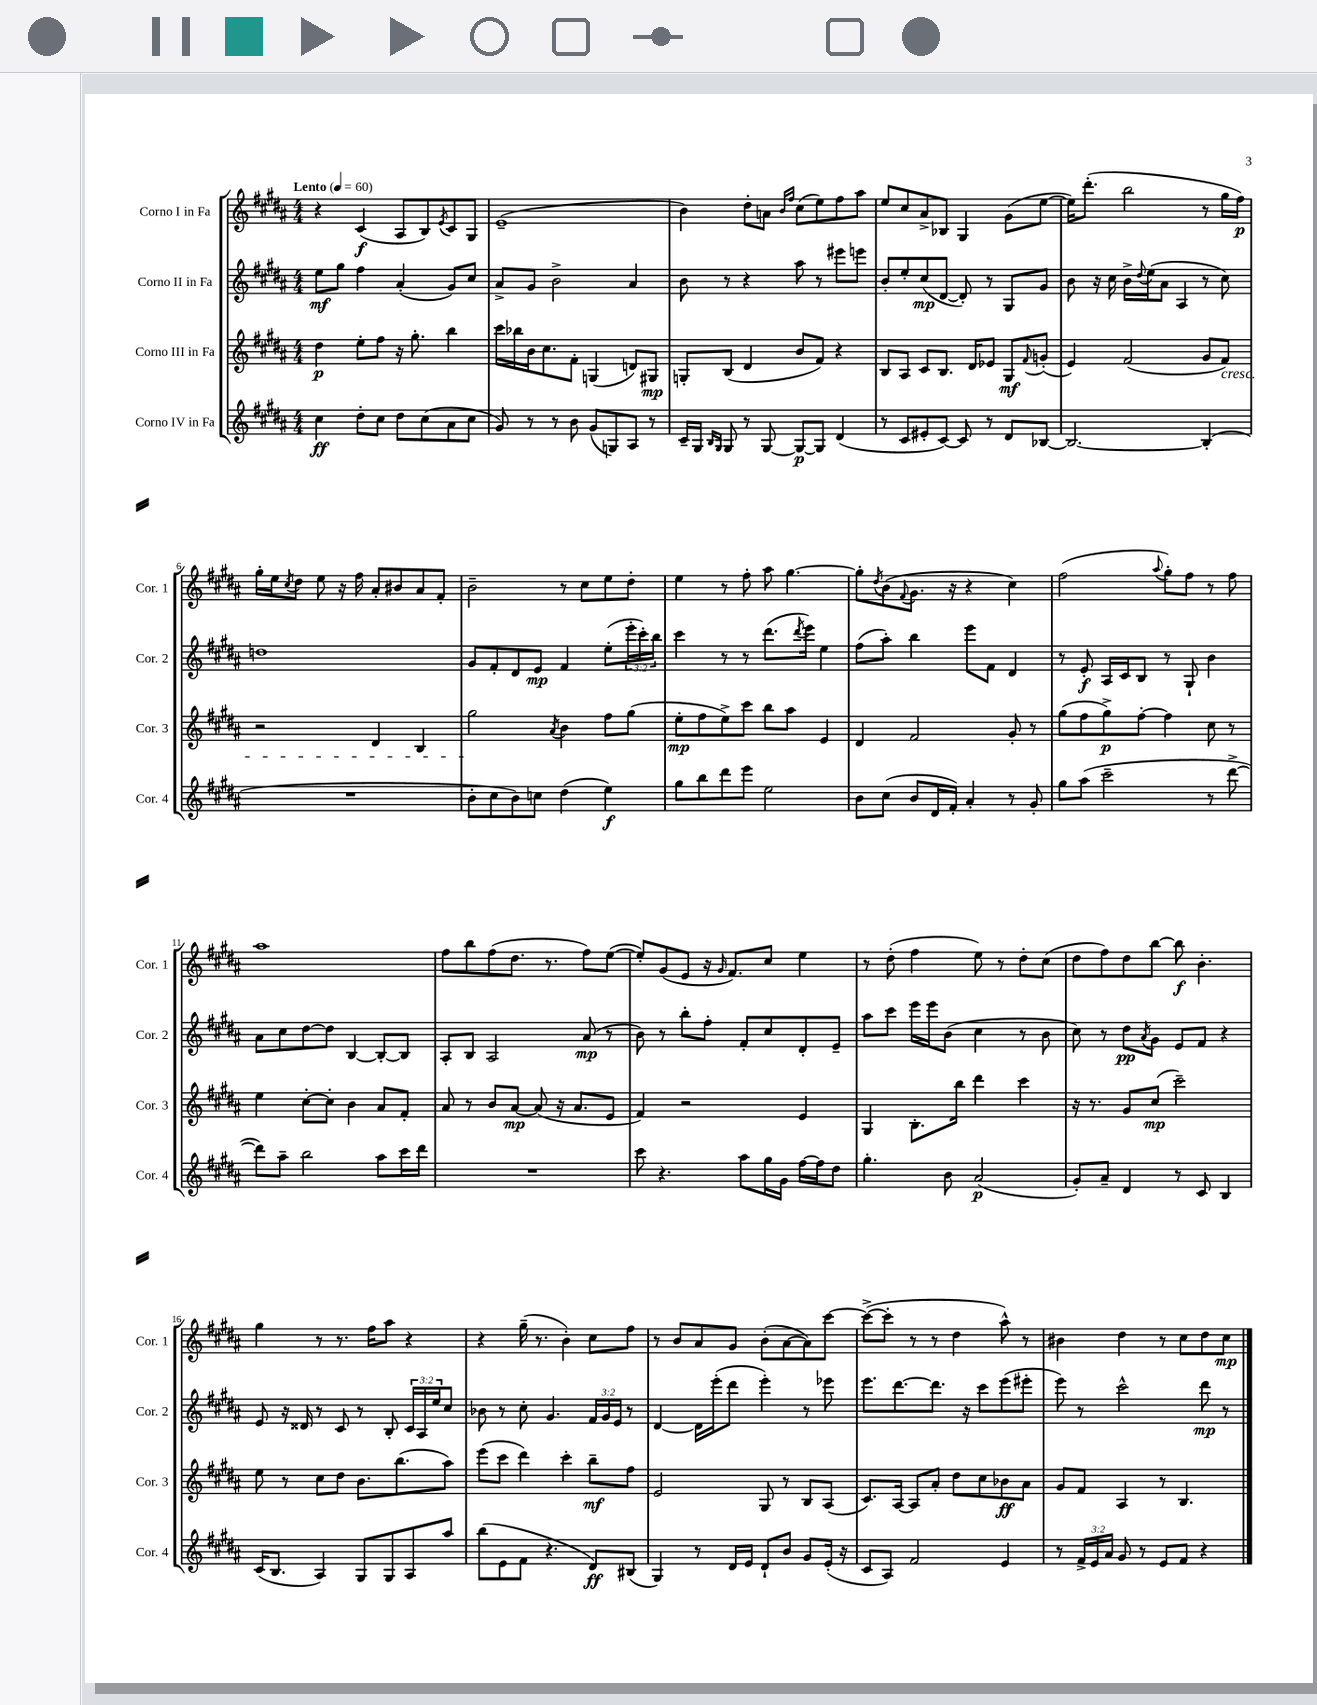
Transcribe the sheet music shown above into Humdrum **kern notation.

**kern	**kern	**kern	**kern
*staff4	*staff3	*staff2	*staff1
*clefG2	*clefG2	*clefG2	*clefG2
*k[f#c#g#d#a#]	*k[f#c#g#d#a#]	*k[f#c#g#d#a#]	*k[f#c#g#d#a#]
*M4/4	*M4/4	*M4/4	*M4/4
*MM60	*MM60	*MM60	*MM60
4cc#	4dd#	8ee	4r
.	.	8gg#	.
8dd#'	8ee'	4ff#	(4c#
8cc#	8ff#	.	.
8dd#	16r	(4a#'	8A#
.	8.gg#'	.	.
(8cc#	.	.	8B)
.	.	.	8qe
8a#	4bb	8g#)	8c#
8cc#	.	8cc#	8G#
=	=	=	=
8g#)	16ccc#	8a#^	(1e~
.	16bb-	.	.
8r	16b	8g#	.
.	8.cc#	.	.
8r	.	2b^	.
8b	8f#'	.	.
(8g#	(4G	.	.
8G)	.	.	.
8A#	8d)	4a#	.
8r	8G#	.	.
=	=	=	=
16c#~	8G'	8b	4b)
16G#	.	.	.
16qqB	.	.	.
16qqG#	.	.	.
8G#	(8B	8r	.
8r	4d#	4r	8dd#'
[8G#	.	.	8a
.	.	.	16qqb
.	.	.	16qqff#
8G#_	8b	8aa#	(8cc#
8G#]	8f#)	8r	8ee)
(4d#	4r	8eee#	8ff#
.	.	8eee	8aa#
=	=	=	=
8r	8B	8b'	8ee
8c#	8A#	8ee'	8cc#
8e#'	8c#	(8cc#	8a#^
[8c#)	8.B	[8d#	8B-
8c#]	.	8d#'])	4G#
.	16d#	.	.
8r	8e-	8r	.
8d#	8G#	8G#	(8g#
.	8qqf#	.	.
[8B-	(8g'	8g#	[8ee
=	=	=	=
2.B-_	4e)	8b	16ee])
.	.	.	(8.ddd#'
.	.	16r	.
.	.	16cc#	.
.	(2f#	16b^	2bb
.	.	8qqdd#	.
.	.	(16ee	.
.	.	8a#	.
.	.	4A#	.
(4B-']	8g#	8r	8r
.	8f#)	8cc#)	16gg#
.	.	.	16ff#)
=	=	=	=
1r	2r	1dd	16gg#'
.	.	.	16ee
.	.	.	8qcc#
.	.	.	8dd#
.	.	.	8ee
.	.	.	16r
.	.	.	16ff#
.	4d#	.	8a#'
.	.	.	8b#
.	4B	.	8a#
.	.	.	8f#'
=	=	=	=
8b'	2gg#	8g#	2b~
8cc#	.	8f#'	.
8b)	.	8d#	.
8cc	.	8e	.
.	8qa#	.	.
(4dd#	4b	4f#	8r
.	.	.	8cc#
4ee)	8ff#	(8ee'	8ee
.	(8gg#	24eee'	8dd#'
.	.	24ccc#')	.
.	.	24bb	.
=	=	=	=
8gg#	8ee'	4ccc#	4ee
8bb	8ff#	.	.
8ddd#	8ee^)	8r	8r
8eee	8ccc#	8r	8ff#'
2ee	8bb	(8.ddd#	8aa#
.	8aa#	.	[4.gg#
.	.	8qddd#	.
.	.	16eee)	.
.	4e	4ee	.
=	=	=	=
8b	4d#	(8ff#	8gg#']
.	.	.	8qdd#
(8cc#	.	8aa#')	(8b
.	.	.	8qqf#
8b	2f#	4bb	8.g#
16d#	.	.	.
16f#')	.	.	16r
4a#'	.	8eee	4r
.	.	8f#	.
8r	8g#'	4d#	4cc#)
8g#'	8r	.	.
=	=	=	=
8gg#	(8gg#	8r	(2ff#
(8aa#	8ff#	8e'	.
2ccc#~	8gg#^)	16A#	.
.	.	16c#	.
.	[8ff#'	8B	.
.	.	.	8qqaa#
.	4ff#]	8r	8gg#')
.	.	8G#`	8ff#
8r	8cc#	4b	8r
[8ddd#^	8r	.	8ff#
=	=	=	=
8ddd#])	4ee	8a#	1aa#
8aa#~	.	8cc#	.
2bb	[8cc#'	[8dd#	.
.	8cc#']	8dd#]	.
.	4b	[4B	.
8aa#	8a#	8B'_	.
16ccc#	8f#'	8B]	.
16ddd#	.	.	.
=	=	=	=
1r	8a#	8A#'	8ff#
.	8r	8B	8bb
.	8b	2A#	(8ff#
.	[8a#	.	8.dd#
.	(8a#]	.	.
.	.	.	8.r
.	16r	.	.
.	8.a#	.	.
.	.	(8a#	8ff#)
.	8e	8r	([8ee
=	=	=	=
8ccc#	4f#)	8b)	8ee'])
4.r	.	8r	(8g#
.	2r	8bb'	8e
.	.	8ff#'	16r
.	.	.	16qqg#
.	.	.	8.f#)
8aa#	.	8f#'	.
16gg#	.	8cc#	8cc#
16g#	.	.	.
[16ff#	4e	8d#'	4ee
16ff#]	.	.	.
8dd#	.	8e~	.
=	=	=	=
4.gg#'	4G#	8aa#	8r
.	.	8ccc#	(8dd#'
.	8.B'	16eee	4ff#
.	.	16eee	.
8b	.	(8b	.
.	16bb	.	.
(2a#	4ddd#	4cc#	8ee)
.	.	.	8r
.	4ccc#	8r	8dd#'
.	.	8b	(8cc#
=	=	=	=
8g#')	16r	8cc#)	8dd#
.	8.r	.	.
8a#~	.	8r	8ff#)
4d#	8g#	8dd#	8dd#
.	.	8qa#	.
.	(8cc#	8g#	[8bb
8r	2ccc#~)	8e	8bb]
8c#	.	8f#	4.b'
4B	.	4r	.
=	=	=	=
(16c#	8ee	8e	4gg#
8.B	.	.	.
.	8r	16r	.
.	.	16d##	.
4A#)	8cc#	8r	8r
.	8dd#	8c#	8.r
8G#	8.b	8r	.
.	.	.	16ff#
8G#	.	8B'	8aa#
.	(8.bb	.	.
8A#	.	24c#	4r
.	.	24A#	.
.	.	24ee	.
8aa#	8aa#)	8cc#	.
=	=	=	=
(8bb	(8eee	8b-	4r
8e	8ccc#	8r	.
8f#	4ddd#)	8cc#'	(16gg#~
.	.	.	8.r
4.r	.	4.g#	.
.	4ccc#'	.	4b')
8d#)	8bb~	24f#	8cc#
.	.	24g#	.
.	.	24e	.
(8B#	8ff#	8r	8ff#
=	=	=	=
4G#)	2e	[4d#	8r
.	.	.	8b
8r	.	16d#]	8a#
.	.	(16eee'	.
16d#	.	8ddd#	8g#
16e	.	.	.
8d#`	8G#	4eee')	(8b'
8b	8r	.	[8a#
8g#	8B	8r	8a#])
(16e'	(8A#	8eee-	[8ccc#
16r	.	.	.
=	=	=	=
8c#	8.c#)	8.eee	(8ccc#^_
8A#)	.	.	8ccc#']
.	[16A#	[8.ddd#	.
2f#	8A#]	.	8r
.	8a#'	8.ddd#]	8r
.	8dd#	.	4dd#
.	.	16r	.
.	8cc#	8ccc#	.
4e	8b-	(8eee	8aa#^^)
.	8a#	8eee#'	8r
=	=	=	=
8r	8g#	8eee)	4b#
24f#^	8f#	8r	.
24e	.	.	.
24a#	.	.	.
8g#	4A#	2ccc#^^	4dd#
8r	.	.	.
8e	8r	.	8r
8f#	4.B	.	8cc#
4r	.	8ddd#	8dd#
.	.	8r	8cc#
==	==	==	==
*-	*-	*-	*-
